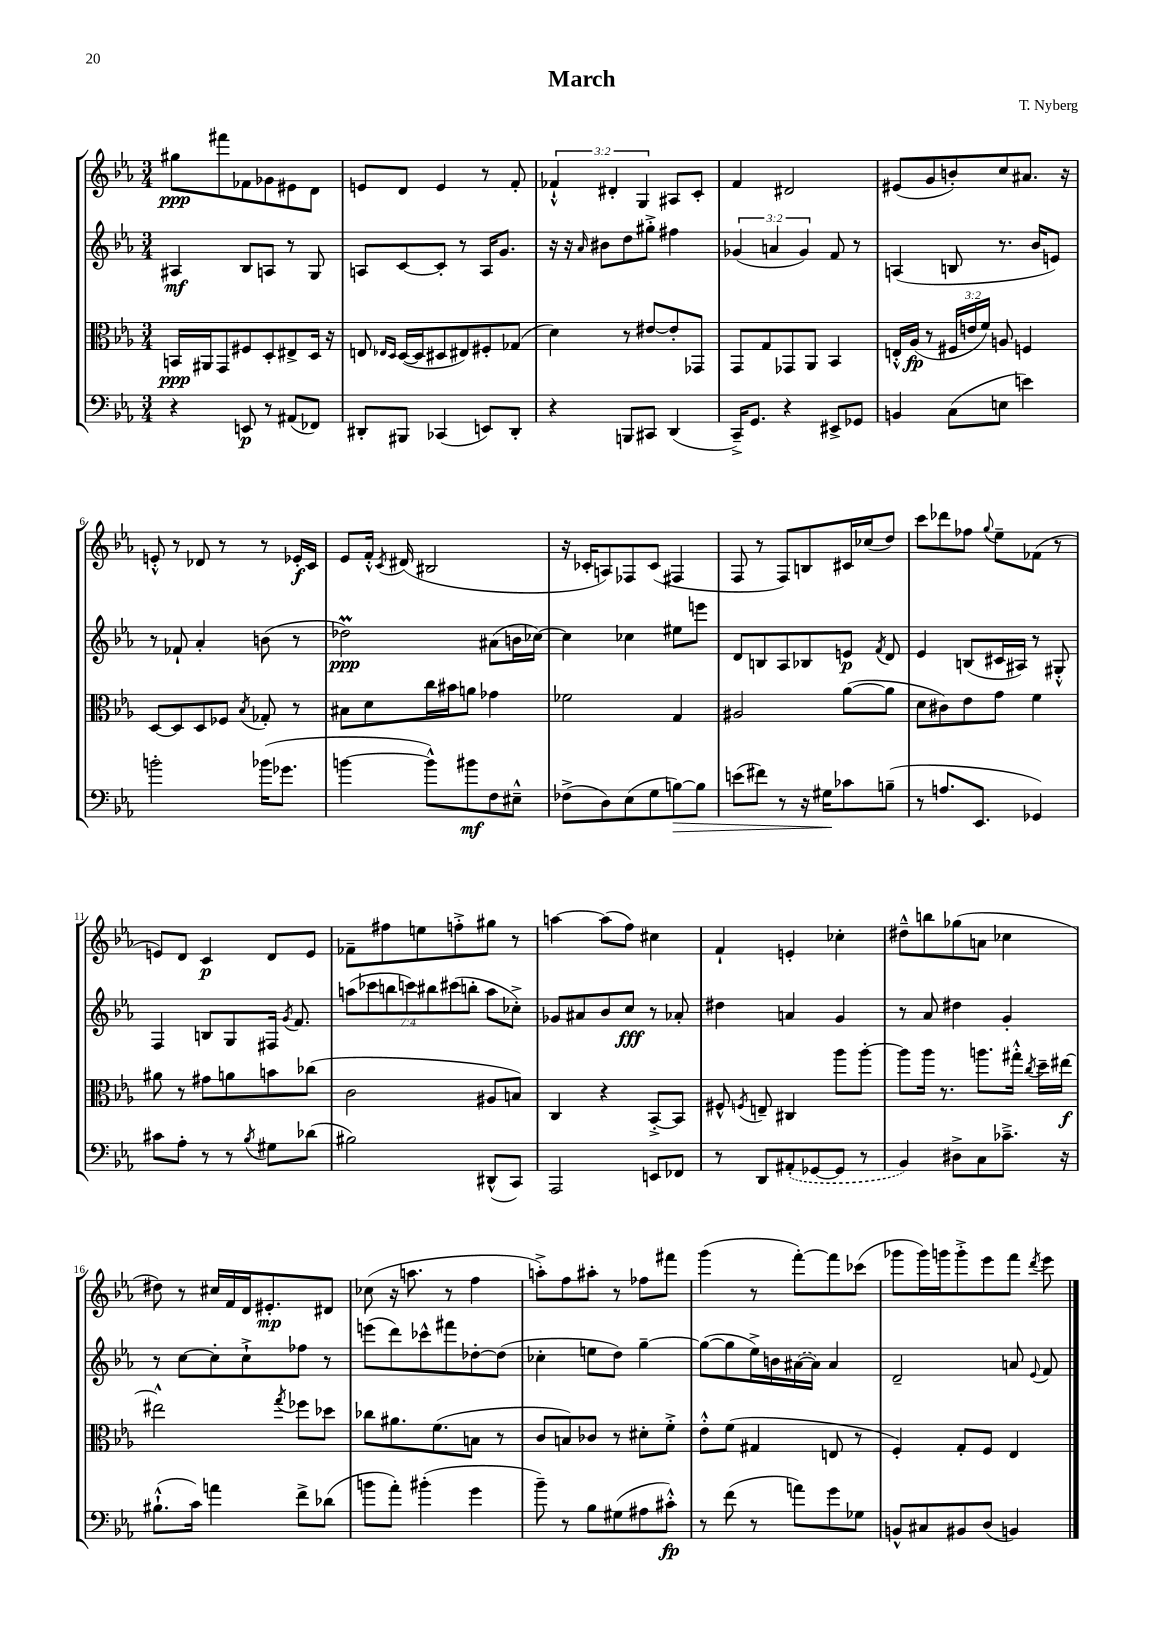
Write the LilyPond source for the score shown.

\header { title = "March" composer = "T. Nyberg" }
<<
\new StaffGroup <<
\new Staff = "s0" {
    \clef treble \key ees \major \numericTimeSignature \time 3/4 \override Staff.TupletNumber.text = #tuplet-number::calc-fraction-text
    \autoBeamOff gis''8[\ppp fis'''8 fes'8 ges'8 eis'8 d'8] |
    e'8[ d'8] e'4 r8 f'8-. |
    \tuplet 3/2 { fes'4-!-^ dis'4-. g4 } ais8[ c'8]-. |
    f'4 dis'2 |
    eis'8[( g'8 b'8-.) c''8 ais'8.] r16 |
    e'8-.-^ r8 des'8 r8 r8 ees'16[-.\f c'16] |
    ees'8[ f'16]-.-^ \acciaccatura { c'8 } dis'16( bis2 |
    r16 ces'16[-. a8) fes8 ces'8]( fis4 |
    f8 r8 f8[) b8 cis'16 ces''16( d''8]) |
    c'''8[ des'''8 fes''8] \appoggiatura { g''8 } ees''8[-- fes'8]( r8 |
    e'8[) d'8] c'4\p d'8[ e'8] |
    fes'8[-- fis''8 e''8 f''8-.-> gis''8] r8 |
    a''4~ a''8[( f''8]) cis''4 |
    f'4-! e'4-. ces''4-. |
    dis''8[---^ b''8 ges''8( a'8] ces''4 |
    dis''8) r8 cis''16[ f'16 d'16 eis'8.-.\mp dis'8] |
    ces''8( r16 a''8. r8 f''4 |
    a''8[-.->) f''8 ais''8]-. r8 fes''8[ fis'''8] |
    g'''4( r8 f'''8[~-.) f'''8 ces'''8]( |
    ges'''8[ ges'''16) g'''16 g'''8-.-> ees'''8 f'''8] \acciaccatura { d'''8 } ees'''8 \bar "|." |
}
\new Staff = "s1" {
    \clef treble \key ees \major \numericTimeSignature \time 3/4 \override Staff.TupletNumber.text = #tuplet-number::calc-fraction-text
    \autoBeamOff ais4\mf bes8[ a8] r8 g8 |
    a8[ c'8~ c'8]-. r8 a16[ g'8.] |
    r16 r16 \grace { aes'16 } bis'8[ d''8 gis''8]-.-> fis''4 |
    \tuplet 3/2 { ges'4( a'4 ges'4) } f'8 r8 |
    a4( b8 r8. bes'16[ e'8]) |
    r8 fes'8-! aes'4-. b'8( r8 |
    des''2\prall\ppp) ais'8[( b'16 ces''16]~) |
    ces''4 ces''4 eis''8[ e'''8] |
    d'8[ b8 aes8 bes8 e'8]\p \acciaccatura { f'8 } d'8 |
    ees'4 b8[( cis'16 ais16]) r8 gis8-.-^ |
    f4 b8[ g8 fis16] \acciaccatura { g'8 } f'8. |
    \tuplet 7/4 { a''8[( ces'''8 b''8 c'''8) bis''8 cis'''8( b''8]-. } a''8[ ces''8]-.->) |
    ges'8[ ais'8 bes'8 c''8]\fff r8 aes'8-. |
    dis''4 a'4 g'4 |
    r8 aes'8 dis''4 g'4-. |
    r8 c''8[~ c''8-. c''8-!-> fes''8] r8 |
    e'''8[( d'''8) ces'''8-^ fis'''8 des''8~-. des''8]( |
    ces''4-. e''8[ d''8]) g''4~-- |
    g''8[~( g''8 ees''16->) b'16 \once \slurDashed ais'16~( ais'16]) ais'4 |
    d'2-- a'8 \appoggiatura { ees'8 } f'8 \bar "|." |
}
\new Staff = "s2" {
    \clef alto \key ees \major \numericTimeSignature \time 3/4 \override Staff.TupletNumber.text = #tuplet-number::calc-fraction-text
    \autoBeamOff b,16[\ppp ais,16 g,8 fis8 d8-. eis8-> d16] r16 |
    e8 \grace { ees16[ d16] } d16[~( d16 dis8 eis8) fis8-. ges8]( |
    d'4) r8 eis'8[~ eis'8-. ges,8] |
    g,8[ g8 ges,8 aes,8] bes,4 |
    e16[-.-^ aes16]\fp( r8 \tuplet 3/2 { fis16[ e'16 f'16]) } a8 f4 |
    d8[~ d8 d8 fes8] \acciaccatura { bes8 } ges8-. r8 |
    bis8[ d'8 c''16 bis'16 a'8] ges'4 |
    fes'2 g4 |
    ais2 aes'8[~( aes'8] |
    d'8[ cis'8) ees'8 g'8] f'4 |
    ais'8 r8 gis'8[ a'8 b'8 ces''8]( |
    c'2 ais8[ b8]) |
    c4 r4 bes,8[~-.-> bes,8] |
    fis8-^ \acciaccatura { f8 } e8-- cis4 aes''8[ aes''8]~-. |
    aes''8[ aes''16] r8. a''8.[ gis''16]-.-^ \acciaccatura { c''8 } d''16[-- eis''16]~\f |
    eis''2-^ \acciaccatura { g''8 } fes''8[ des''8] |
    ces''8[ ais'8. f'8.( b8] r8 |
    c'8[ b8) ces'8] r8 dis'8[-. f'8]-.-> |
    ees'8[-.-^ f'8]( gis4 e8 r8 |
    f4-.) g8[-. f8] ees4 \bar "|." |
}
\new Staff = "s3" {
    \clef bass \key ees \major \numericTimeSignature \time 3/4
    \autoBeamOff r4 e,8\p r8 ais,8[( fes,8]) |
    dis,8[-. bis,,8] ces,4( e,8[) dis,8]-. |
    r4 b,,8[ cis,8] d,4( |
    c,16[--->) g,8.] r4 eis,8[-> ges,8] |
    b,4 c8[( e8] e'4) |
    b'2-. bes'16[( ges'8.] |
    b'4~ b'8[-^) bis'8\mf f8 eis8]---^ |
    fes8[->( d8) ees8( g8 b8~\>) b8] |
    e'8[( fis'8]) r8 r16 gis16[\! ces'8 b8]--( |
    r8 a8.[ ees,8.] ges,4) |
    cis'8[ aes8]-. r8 r8 \acciaccatura { bes8 } gis8[ des'8]( |
    bis2) dis,8[-^( c,8]) |
    aes,,2 e,8[ fes,8] |
    r8 d,8[ \once \slurDashed ais,8-.( ges,8~ ges,8] r8 |
    bes,4) dis8[-> c8 ces'8.]---> r16 |
    bis8.[-!-^( c'16]) a'4 f'8[-> des'8]( |
    b'8[ aes'8]-.) bis'4-.( g'4 |
    bes'8--) r8 bes8[ gis8( ais8 cis'8]-.-^\fp) |
    r8 f'8( r8 a'8[) g'8 ges8] |
    b,8[-^ cis8 bis,8 d8]( b,4) \bar "|." |
}
>>
>>
